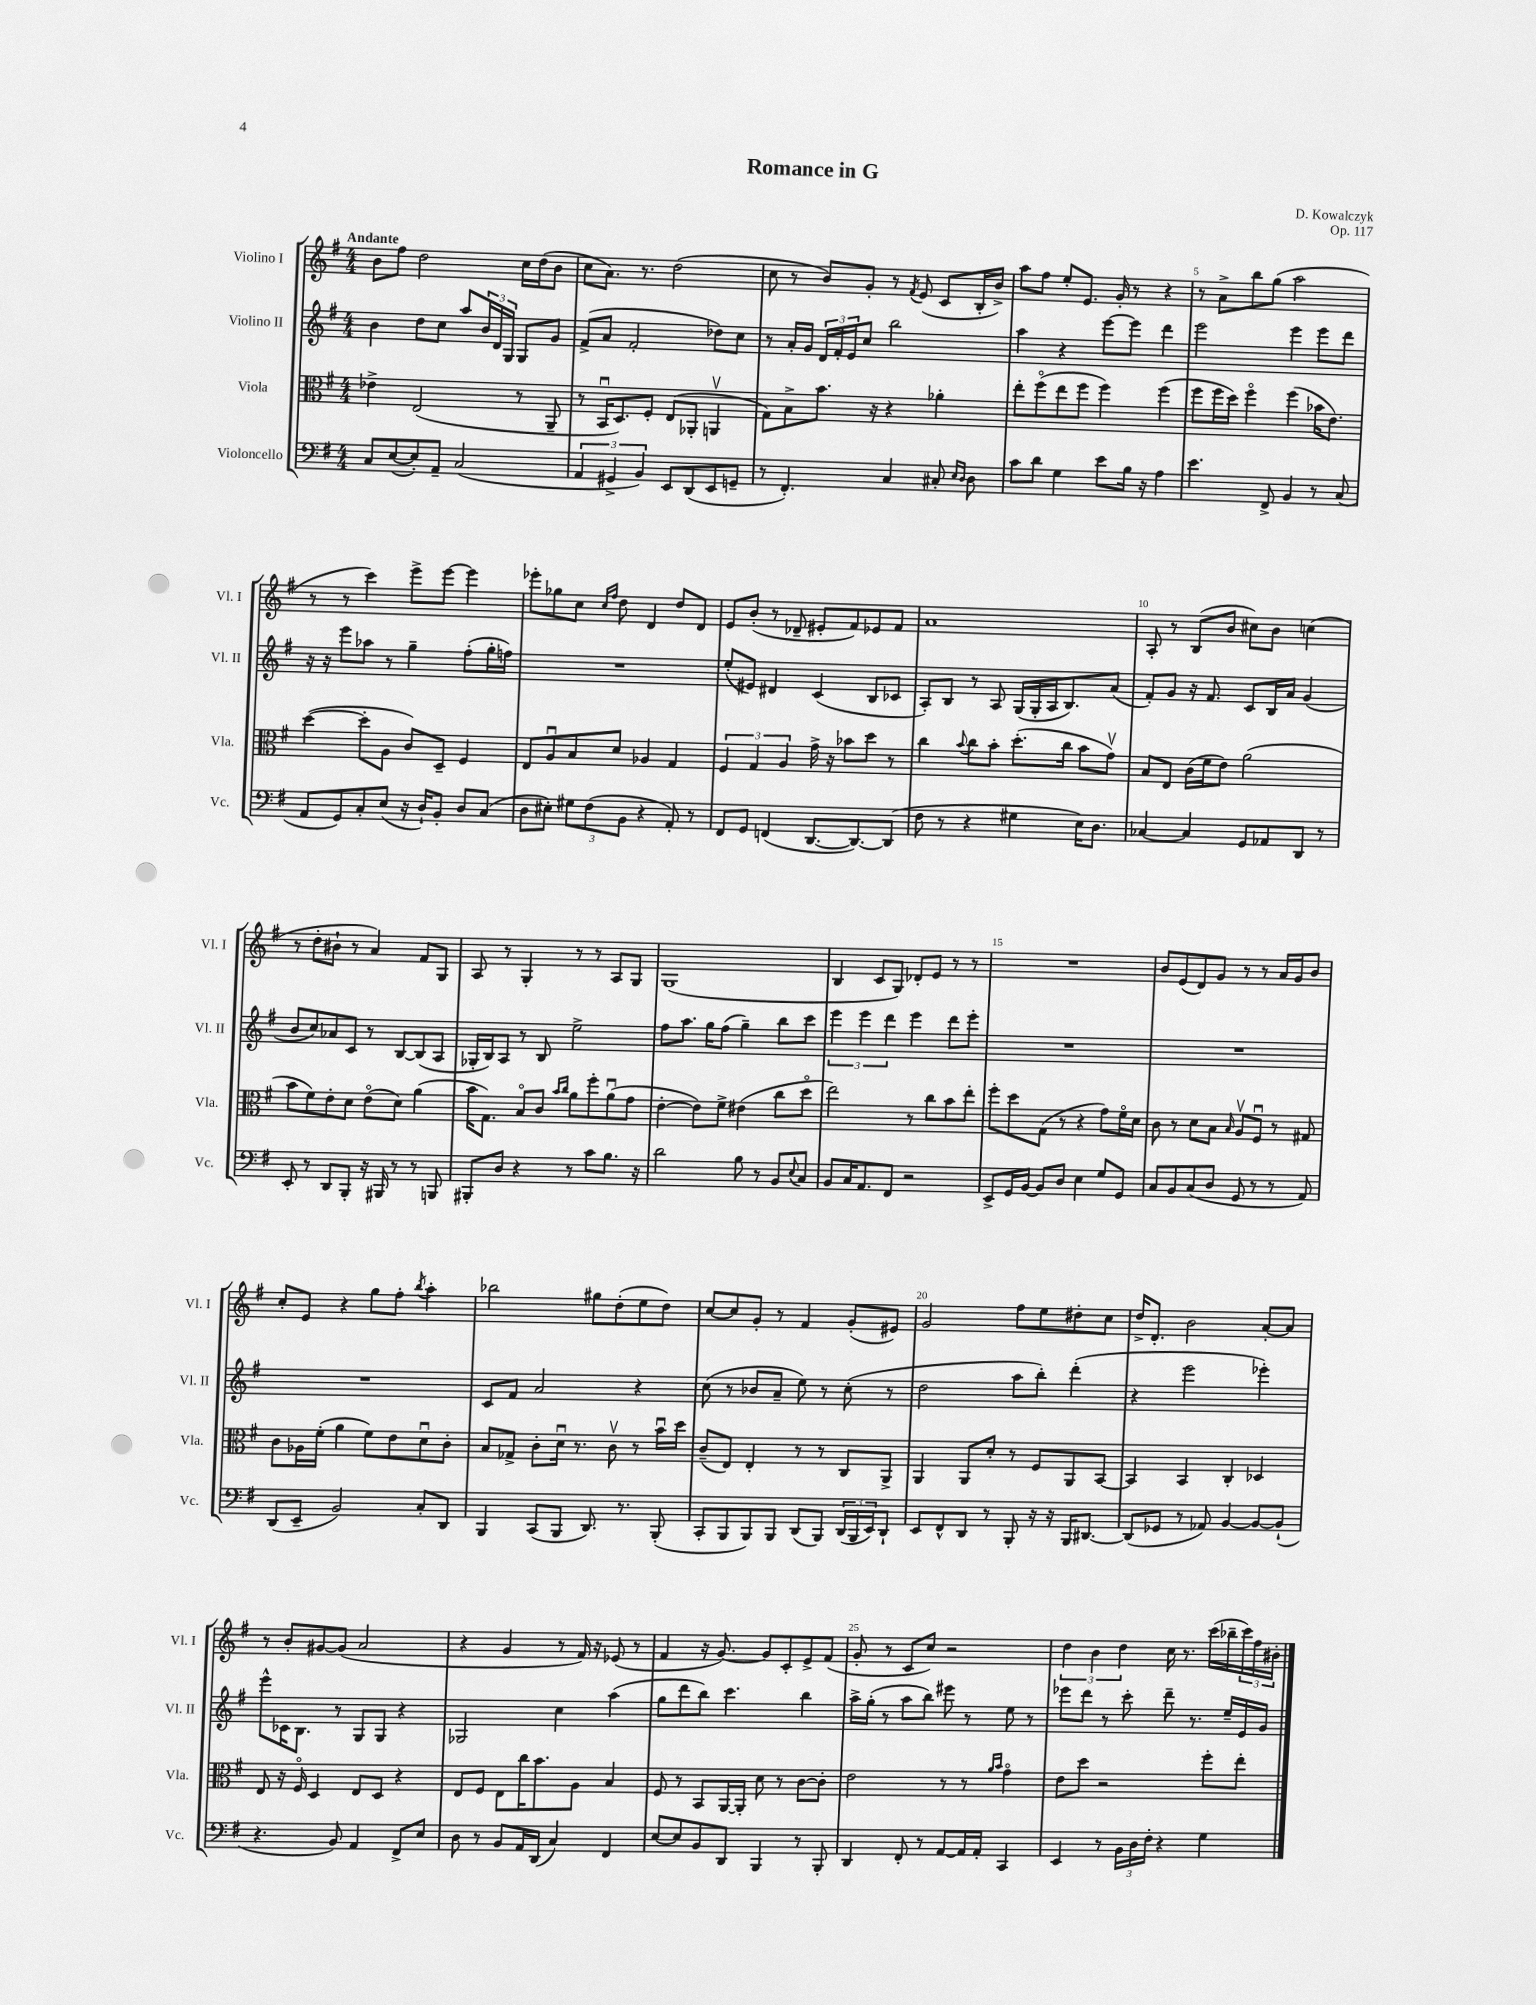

**kern	**kern	**kern	**kern
*staff4	*staff3	*staff2	*staff1
*clefF4	*clefC3	*clefG2	*clefG2
*k[f#]	*k[f#]	*k[f#]	*k[f#]
*M4/4	*M4/4	*M4/4	*M4/4
8C/L	4e-^\	4b\	8b\L
([8E/	.	.	8ff#\J
8E'/])	(2E/	8dd\L	2dd\
8AA~/J	.	8cc\J	.
(2C/	.	8aa/L	.
.	.	24b/L	.
.	.	24d/	.
.	.	24G/JJ	.
.	8r	8G/L	16cc\LL
.	.	.	(16dd\J
.	8AA~/	8g/J	8b\J
=	=	=	=
6AA/	8r	(8f#^/L	8cc\L
.	16BBu/LK	8a/J	8.a\J)
6GG#^/	.	.	.
.	8.D/)	.	.
.	.	2f#'/	.
.	.	.	8.r
6BB/)	.	.	.
.	8F#'/J	.	.
8EE/L	(8E/L	.	(2dd\
(8DD/	8AA-'/J	.	.
8EE/	4AAv/	8dd-\L)	.
8GG~/J	.	8cc\J	.
=	=	=	=
8r	8G\L)	8r	8cc\
4.FF#'/)	8B^\	16a'/LL	8r
.	.	16g/JJ	.
.	8.b\J	24d/LL	8b/L)
.	.	24f#'/	.
.	.	24e/J	.
.	.	8cc/J	8g'/J
.	16r	.	.
4C/	4r	2bb\	8r
.	.	.	8qf#/
.	.	.	(8e/
8C#'/	4a-'\	.	8c/L
16qqE/LL	.	.	.
16qqD/JJ	.	.	.
8D\	.	.	16B'/L
.	.	.	16b^/JJ)
=	=	=	=
8c\L	8ee'\L	4aa\	8aa\L
8d\J	(8ff#o\	.	8ff#\J
4G\	8ee\	4r	8ee'/L
.	8ff#\J	.	8.e/J
8e\L	4ff#\)	[8eee\L	.
.	.	.	16g'/
16B\Jk	.	8eee\]J	8r
16r	.	.	.
4A\	(4ff#\	4ddd\	4r
=	=	=	=
4.e\	8ff#\L	2eee\	8r
.	16ff#\L	.	8a^\L
.	16dd\JJ)	.	.
.	4ff#o\	.	8bb\
8FF#^/	.	.	(8gg\J
4BB/	(4ff#\	4eee\	2aa\
8r	16b-\LK	8eee\L	.
.	8.e\J)	.	.
(8C/	.	8ddd\J	.
=	=	=	=
8AA/L	([4dd\	16r	8r
.	.	16r	.
8GG/)	.	8eee\L	8r
8C'/	8dd'\]L	8aa-\J	4ccc\)
(8E/J	8A\J	8r	.
16r	8c/L)	4gg~\	8eee^\L
16D`/LK)	.	.	.
8BB'/J	8D~/J	.	[8eee\J
8D/L	4F#/	(8ff#'\L	4eee\]
(8C/J	.	16gg'\L	.
.	.	16ff\JJ)	.
=	=	=	=
8D\L	8E/L	1r	8eee-'\L
8E#'\J)	8Au/	.	8gg-\
12G#\L	8B/	.	8cc\J
(12F#\	.	.	.
.	.	.	16qqcc/LL
.	.	.	16qqff#/JJ
.	8d/J	.	8dd\
12BB\J	.	.	.
4r	4A-/	.	4d/
8AA'/)	4G/	.	8dd/L
8r	.	.	8d/J
=	=	=	=
8FF#/L	6F#/	(8ee'/L	8e/L
8GG/J	.	8e#/J)	(8b'/J
.	6G/	.	.
(4FF/	.	4d#/	8r
.	6A/	.	.
.	.	.	8d-~/
[8.DD/L	16g^\	(4c/	8e#'/L
.	16r	.	.
.	8b-\L	.	8f#/)
8.DD/_)	.	.	.
.	8dd\J	8B/L	8e-/
(8DD/]J	8r	8c-/J	8f#/J
=	=	=	=
8F#\	4cc\	8A'/L)	1a
8r	.	8B/J	.
.	8qqb/	.	.
4r	8cc\L	8r	.
.	8b'\J	8A/	.
4G#\	(8.dd'\L	(16G/LL	.
.	.	16G'/	.
.	.	16A/J	.
.	16cc\Jk	8.B/)	.
16E\LK)	8b\L	.	.
8.D\J	.	.	.
.	8gv\J)	(8a/J	.
=	=	=	=
[4C-/	8B/L	8f#'/L)	8A'/
.	8E/J	8g/J	8r
4C-/]	(16c\LL	16r	(8B/L
.	16f#\J	8.f#/	.
.	8e\J)	.	8b/J
8GG/L	(2a\	8c/L	8cc#\L)
8AA-/	.	16B/L	8b\J
.	.	16a/JJ	.
8DD/J	.	(4g/	(4cc\
8r	.	.	.
=	=	=	=
8EE'/	8b\L	8b/L	8r
8r	8f#\)	8cc/)	8dd'\L
8DD/L	8e'\	8a-/	8b#`\J
8BBB'/J	8d\J	8c/J	8r
16r	(8eo\L	8r	4a/)
16BBB#/	.	.	.
8r	8d\J)	[8B/L	.
8r	(4a\	(8B/]	8f#/L
8BBB/	.	8A/J	8G/J
=	=	=	=
8BBB#'/L	16b\LK	16G-'/LL	8A/
.	8.G\J)	16B/J)	.
8D/J	.	8A/J	8r
4r	8Bo/L	8r	4G'/
.	8c/J	8B/	.
.	16qqb/LL	.	.
.	16qqcc/JJ	.	.
8r	8a\L	2ee^\	8r
8c\L	8ff#'\	.	8r
8.B\J	(8au\	.	8A/L
.	8g\J	.	8G/J
16r	.	.	.
=	=	=	=
2d\	[4e'\	8ff#\L	(1G
.	.	8.aa\J	.
.	8e\]L)	.	.
.	.	16gg\LK	.
.	8f#^\J	(8ff#\J	.
8B\	(4e#\	4gg~\)	.
8r	.	.	.
8BB/L	8cc\L	8bb\L	.
8qqE/	.	.	.
8C/J	8ddo\J	8ccc\J	.
=	=	=	=
8BB/L	2ee\)	6eee\	4B/
16C/K	.	.	.
.	.	6eee\	.
8.AA/	.	.	.
.	.	.	8c/L
.	.	6ddd\	.
8FF#/J	.	.	8G/J)
2r	8r	4eee\	8d-'/L
.	8cc\L	.	8e/J
.	8b\	8ddd\L	8r
.	8ee'\J	8eee'\J	8r
=	=	=	=
8EE^/L	8ff#'\L	1r	1r
16GG/L	8dd\	.	.
[16BB/JJ	.	.	.
8BB/]L	(8G\J	.	.
8D/J	8r	.	.
4E\	4r	.	.
8G/L	8g\L)	.	.
8GG/J	16f#o\L	.	.
.	16d\JJ	.	.
=	=	=	=
8C/L	8c\	1r	8b/L
8BB/	8r	.	(8e/
(8C/	8d\L	.	8d/)
8D/J	8B\J	.	8g/J
.	16qqB/	.	.
8GG/	8Av/L	.	8r
8r	8F#u/J	.	8r
8r	8r	.	16a/LL
.	.	.	16g/J
8AA/)	8G#/	.	8b/J
=	=	=	=
(8DD/L	8c\L	1r	8cc'/L
8EE~/J	16A-\L	.	8e/J
.	(16f#'\JJ	.	.
2BB/)	4a\	.	4r
.	8f#\L)	.	8gg\L
.	8e\	.	8ff#'\J
.	.	.	8qbb/
8C'/L	8du\	.	4aa'\
8DD/J	8c'\J	.	.
=	=	=	=
4BBB/	8B/L	8c/L	2bb-\
.	8G-^/J	8f#/J	.
(8CC/L	8c'\L	2a/	.
8BBB/J	16du\Jk	.	.
.	8.r	.	.
8.DD/)	.	.	8gg#\L
.	8cv\	.	(8dd'\
8.r	.	.	.
.	8r	4r	8ee\
(8BBB'/	16bu\LL	.	8dd\J)
.	16dd\JJ	.	.
=	=	=	=
8CC'/L	(8c~/L	(8cc\	[8cc/L
8BBB/	8E/J)	8r	8cc/]
8BBB/)	4E'/	8b-/L	8g'/J
8BBB/J	.	8a~/J	8r
(8DD/L	8r	8ee\)	4f#/
8BBB/J)	8r	8r	.
(24DD/LL	8C/L	(8cc'\	(8g'/L
24BBB/	.	.	.
24EE/J)	.	.	.
8DD`/J	8AA^/J	8r	8e#/J)
=	=	=	=
8EE/L	4AA/	2dd\	2g/
8FF#^^/	.	.	.
8DD/J	8AA/L	.	.
8r	8d'/J	.	.
8BBB'/	8r	8aa\L	8ff#\L
16r	8F#/L	8bb'\J)	8ee\
16r	.	.	.
16BBB/LK	8AA/	(4ddd'\	8dd#'\
[8.DD#/J	.	.	.
.	[8BB/J	.	8cc\J
=	=	=	=
(8DD#/]L	4BB/]	4r	16dd^/LK
.	.	.	8.d'/J
8GG-/J	.	.	.
8r	4BB/	2eee\	2b\
8AA-/)	.	.	.
[4BB/	4C'/	.	.
8BB/_L	4D-/	4eee-'\)	[8a'/L
(8BB`/]J	.	.	8a/]J
=	=	=	=
4.r	8E/	8eee^^\L	8r
.	16r	16c-\K	8b'/L
.	16F#o/	8.B\J	.
.	4D/	.	[8g#/
8BB/)	.	8r	(8g#/]J
4AA/	8E/L	8G/L	2a/
.	8D/J	8G/J	.
8FF#^/L	4r	4r	.
8E/J	.	.	.
=	=	=	=
8D\	8E/L	2G-/	4r
8r	8F#/J	.	.
8BB/L	8E\L	.	4g/
16AA/L	16cc\K	.	.
(16DD/JJ	8.b\	.	.
4C/)	.	4cc\	8r
.	8A\J	.	16f#/)
.	.	.	16r
4FF#/	4B/	(4aa\	(8e-/
.	.	.	8r
=	=	=	=
[8E/L	8F#/	8gg\L	4f#/
8E/]	8r	8ddd\	.
8BB/	8BB/L	8bb\J)	16r
.	.	.	[8.g/)
8DD/J	[16AA/L	4.ccc\	.
.	16AA'/]JJ	.	.
4BBB/	8d\	.	8g/]L
.	8r	.	8c'/
8r	[8c\L	4bb\	8e^/
8BBB'/	8c'\]J	.	(8f#/J
=	=	=	=
4DD/	2e\	16aa^\LL	8g'/
.	.	(16gg'\JJ	.
.	.	8r	8r
8FF#'/	.	8aa\L	8c/L
8r	.	8bb\J)	8cc/J)
[8AA/L	8r	8eee#\	2r
16AA/]L	8r	8r	.
16AA'/JJ	.	.	.
.	16qqa/LL	.	.
.	16qqb/JJ	.	.
4CC/	4go\	8ee\	.
.	.	8r	.
=	=	=	=
4EE/	8e\L	8eee-\L	6dd\
.	8dd\J	8ddd\J	.
.	.	.	6b\
8r	2r	8r	.
.	.	.	6dd\
24BB\LL	.	8ccc'\	.
24D\	.	.	.
24F#'\JJ	.	.	.
4r	.	8ddd~\	16cc\
.	.	.	8.r
.	.	8.r	.
4G\	8ff#'\L	.	(16ccc\LL
.	.	16ee~/LL	16bb-~\
.	8ee'\J	16e/	24ccc\)
.	.	.	24ff#\
.	.	16g/JJ	.
.	.	.	24b#'\JJ
==	==	==	==
*-	*-	*-	*-
